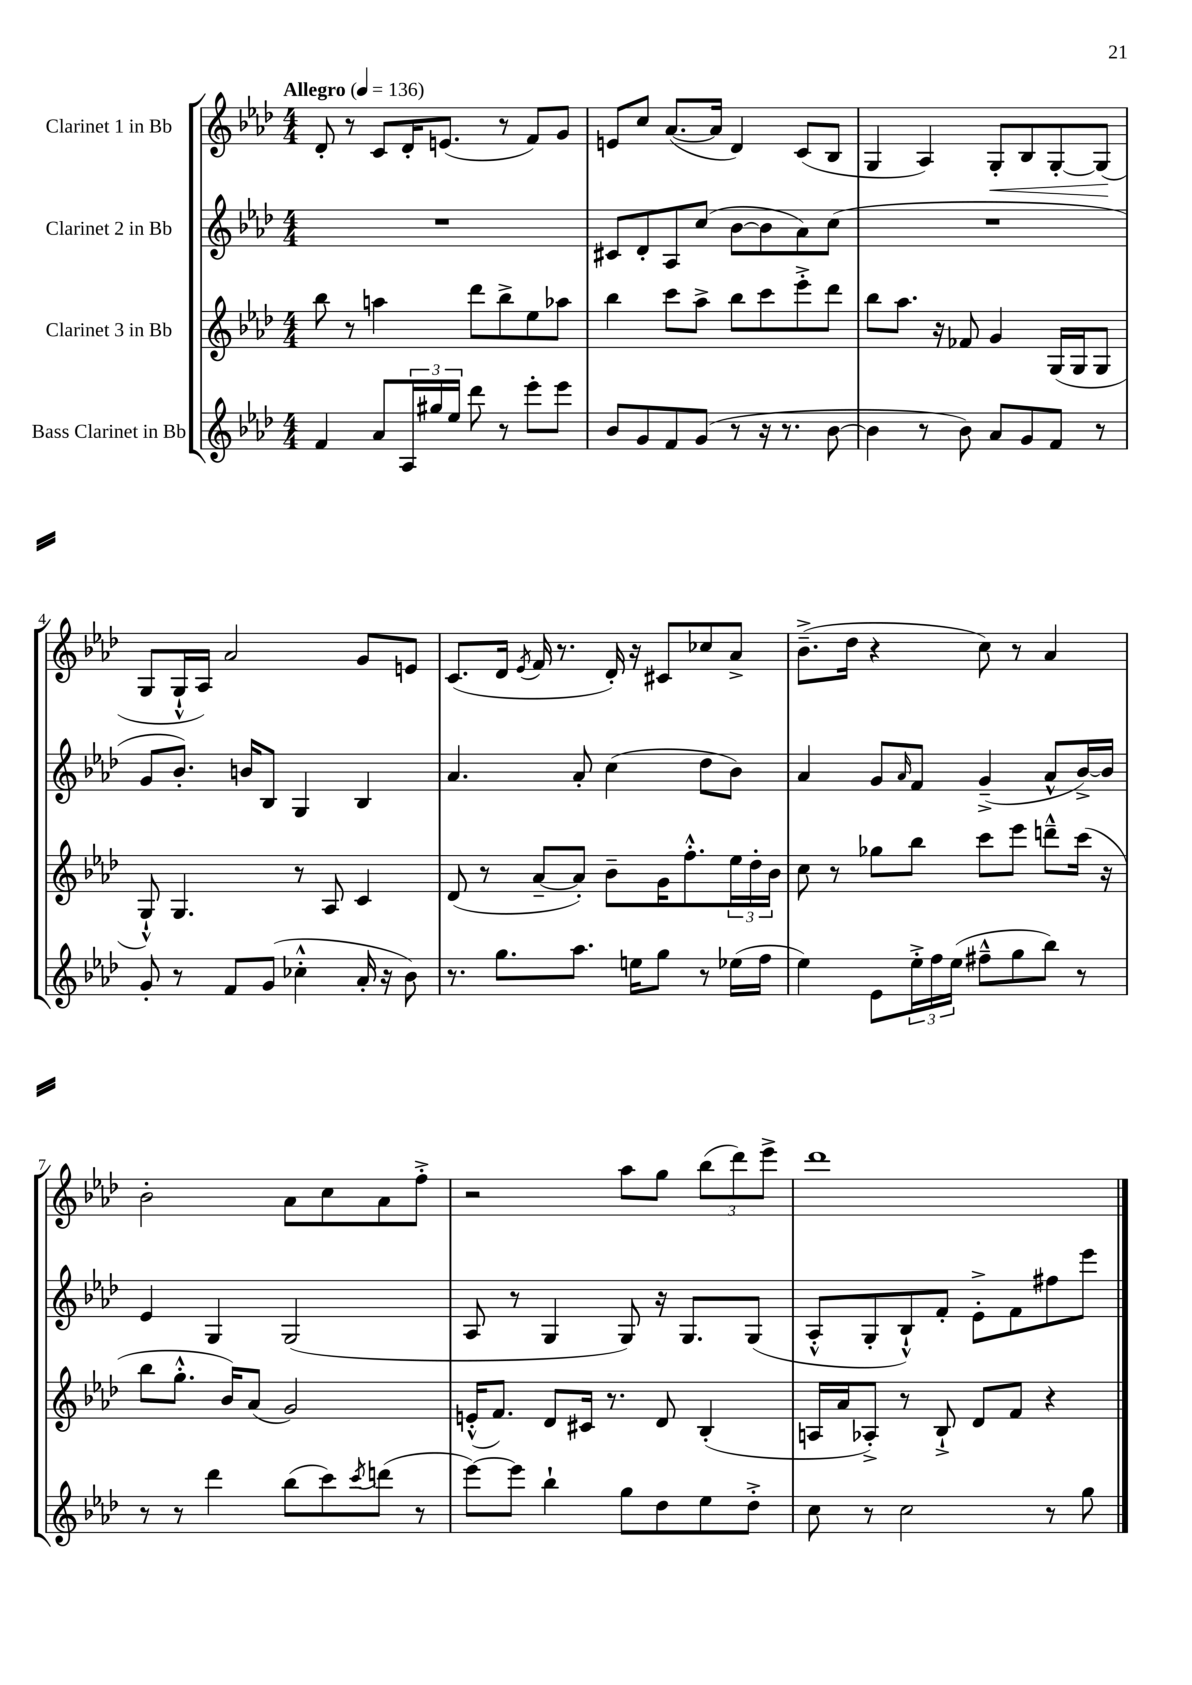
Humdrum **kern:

**kern	**kern	**kern	**kern	**dynam
*part4	*part3	*part2	*part1	*part1
*staff4	*staff3	*staff2	*staff1	*staff1
*I"Bass Clarinet in Bb	*I"Clarinet 3 in Bb	*I"Clarinet 2 in Bb	*I"Clarinet 1 in Bb	*
*clefG2	*clefG2	*clefG2	*clefG2	*
*k[b-e-a-d-]	*k[b-e-a-d-]	*k[b-e-a-d-]	*k[b-e-a-d-]	*
*M4/4	*M4/4	*M4/4	*M4/4	*
*MM136	*MM136	*MM136	*MM136	*
=1	=1	=1	=1	=1
!	!	!	!LO:TX:a:B:t=Allegro	!
4f/	8bb-\	1r	8d-'/	.
.	8r	.	8r	.
8a-/L	4aan\	.	8c/L	.
24A-/L	.	.	16d-'/K	.
24gg#X/	.	.	.	.
.	.	.	(8.en/J	.
24ee-/JJ	.	.	.	.
8ddd-\	8ddd-\L	.	.	.
8r	8bb-^\	.	8r	.
8eee-'\L	8ee-\	.	8f/L)	.
8eee-\J	8aa-X\J	.	8g/J	.
=2	=2	=2	=2	=2
8b-/L	4bb-\	8c#X/L	8en/L	.
8g/	.	8d-'/	8cc/J	.
8f/	8ccc\L	8A-/	([8.a-/L	.
(8g/J	8aa-^\J	(8cc/J	.	.
.	.	.	16a-/Jk]	.
8r	8bb-\L	[8b-\L	4d-/)	.
16r	8ccc\	8b-\]	.	.
8.r	.	.	.	.
.	8eee-'^\	8a-\)	(8c/L	.
[8b-\	8ddd-\J	(8cc\J	8B-/J	.
=3	=3	=3	=3	=3
4b-\]	8bb-\L	1r	4G/	.
.	8.aa-\J	.	.	.
8r	.	.	4A-/)	.
.	16r	.	.	.
8b-\)	8f-X/	.	.	.
!	!	!	!	!LO:HP:b
8a-/L	4g/	.	8G'/L	<
8g/	.	.	8B-/	.
8f/J	(16G/LL	.	[8G'/	.
.	16G/J	.	.	.
8r	8G/J	.	(8G/J]	.
.	.	.	.	[
!!LO:LB:g=z
=4	=4	=4	=4	=4
8g'/	8G`^^/)	8g/L	8G/L	.
8r	4.G/	8.b-'/J)	16G`^^/L	.
.	.	.	16A-/JJ)	.
8f/L	.	.	2a-/	.
.	.	16bn/KL	.	.
(8g/J	.	8B-/J	.	.
4cc-X'^^\	8r	4G/	.	.
.	8A-/	.	.	.
16a-'/	4c/	4B-/	8g/L	.
16r	.	.	.	.
8b-\)	.	.	8en/J	.
=5	=5	=5	=5	=5
8.r	(8d-/	4.a-/	(8.c/L	.
.	8r	.	.	.
8.gg\L	.	.	16d-/Jk	.
.	.	.	8qe-/	.
.	[8a-~/L	.	16f/	.
.	.	.	8.r	.
8.aa-\J	8a-'/J])	8a-'/	.	.
.	8b-~\L	(4cc\	16d-'/)	.
16een\KL	.	.	16r	.
8gg\J	16g\K	.	8c#X/L	.
.	8.ff'^^\	.	.	.
8r	.	8dd-\L	8cc-X/	.
(16ee-X\LL	24ee-\L	8b-\J)	8a-^/J	.
.	24dd-'\	.	.	.
16ff\JJ	.	.	.	.
.	24b-\JJ	.	.	.
=6	=6	=6	=6	=6
4ee-\)	8cc\	4a-/	(8.b-~^\L	.
.	8r	.	.	.
.	.	.	16dd-\Jk	.
8e-\L	8gg-X\L	8g/L	4r	.
.	.	16qqa-/	.	.
24ee-'^\L	8bb-\J	8f/J	.	.
24ff\	.	.	.	.
(24ee-\JJ	.	.	.	.
8ff#X~^^\L	8ccc\L	(4g~^/	8cc\)	.
8gg\	8eee-\J	.	8r	.
8bb-\J)	8dddn~^^\L	8a-^^/L	4a-/	.
8r	(16ccc\Jk	[16b-^/L)	.	.
.	16r	16b-/JJ]	.	.
!!LO:LB:g=z
=7	=7	=7	=7	=7
8r	8bb-\L	4e-/	2b-'\	.
8r	8.gg'^^\J	.	.	.
4ddd-\	.	4G/	.	.
.	16b-/KL)	.	.	.
.	(8a-/J	.	.	.
(8bb-\L	2g/)	(2G/	8a-\L	.
8ccc\)	.	.	8cc\	.
8qccc/	.	.	.	.
(8dddn\J	.	.	8a-\	.
8r	.	.	8ff'^\J	.
=8	=8	=8	=8	=8
[8eee-\L)	(16en'^^/KL	8A-/	2r	.
.	8.f/J)	.	.	.
8eee-\J]	.	8r	.	.
4bb-`\	8d-/L	4G/	.	.
.	16c#X/Jk	.	.	.
.	8.r	.	.	.
8gg\L	.	8G/)	8aa-\L	.
8dd-\	8d-/	16r	8gg\J	.
.	.	8.G/L	.	.
8ee-\	(4B-'/	.	(12bb-\L	.
.	.	.	12ddd-\)	.
8dd-'^\J	.	(8G/J	.	.
.	.	.	12eee-^\J	.
=9	=9	=9	=9	=9
8cc\	16An/LL	8A-'^^/L	1ddd-	.
.	16a-/J	.	.	.
8r	8A-X'^/J)	8G'/	.	.
2cc\	8r	8B-`^^/)	.	.
.	8B-`^/	8f'/J	.	.
.	8d-/L	8e-'^\L	.	.
.	8f/J	8f\	.	.
8r	4r	8ff#X\	.	.
8gg\	.	8eee-\J	.	.
==	==	==	==	==
*-	*-	*-	*-	*-
